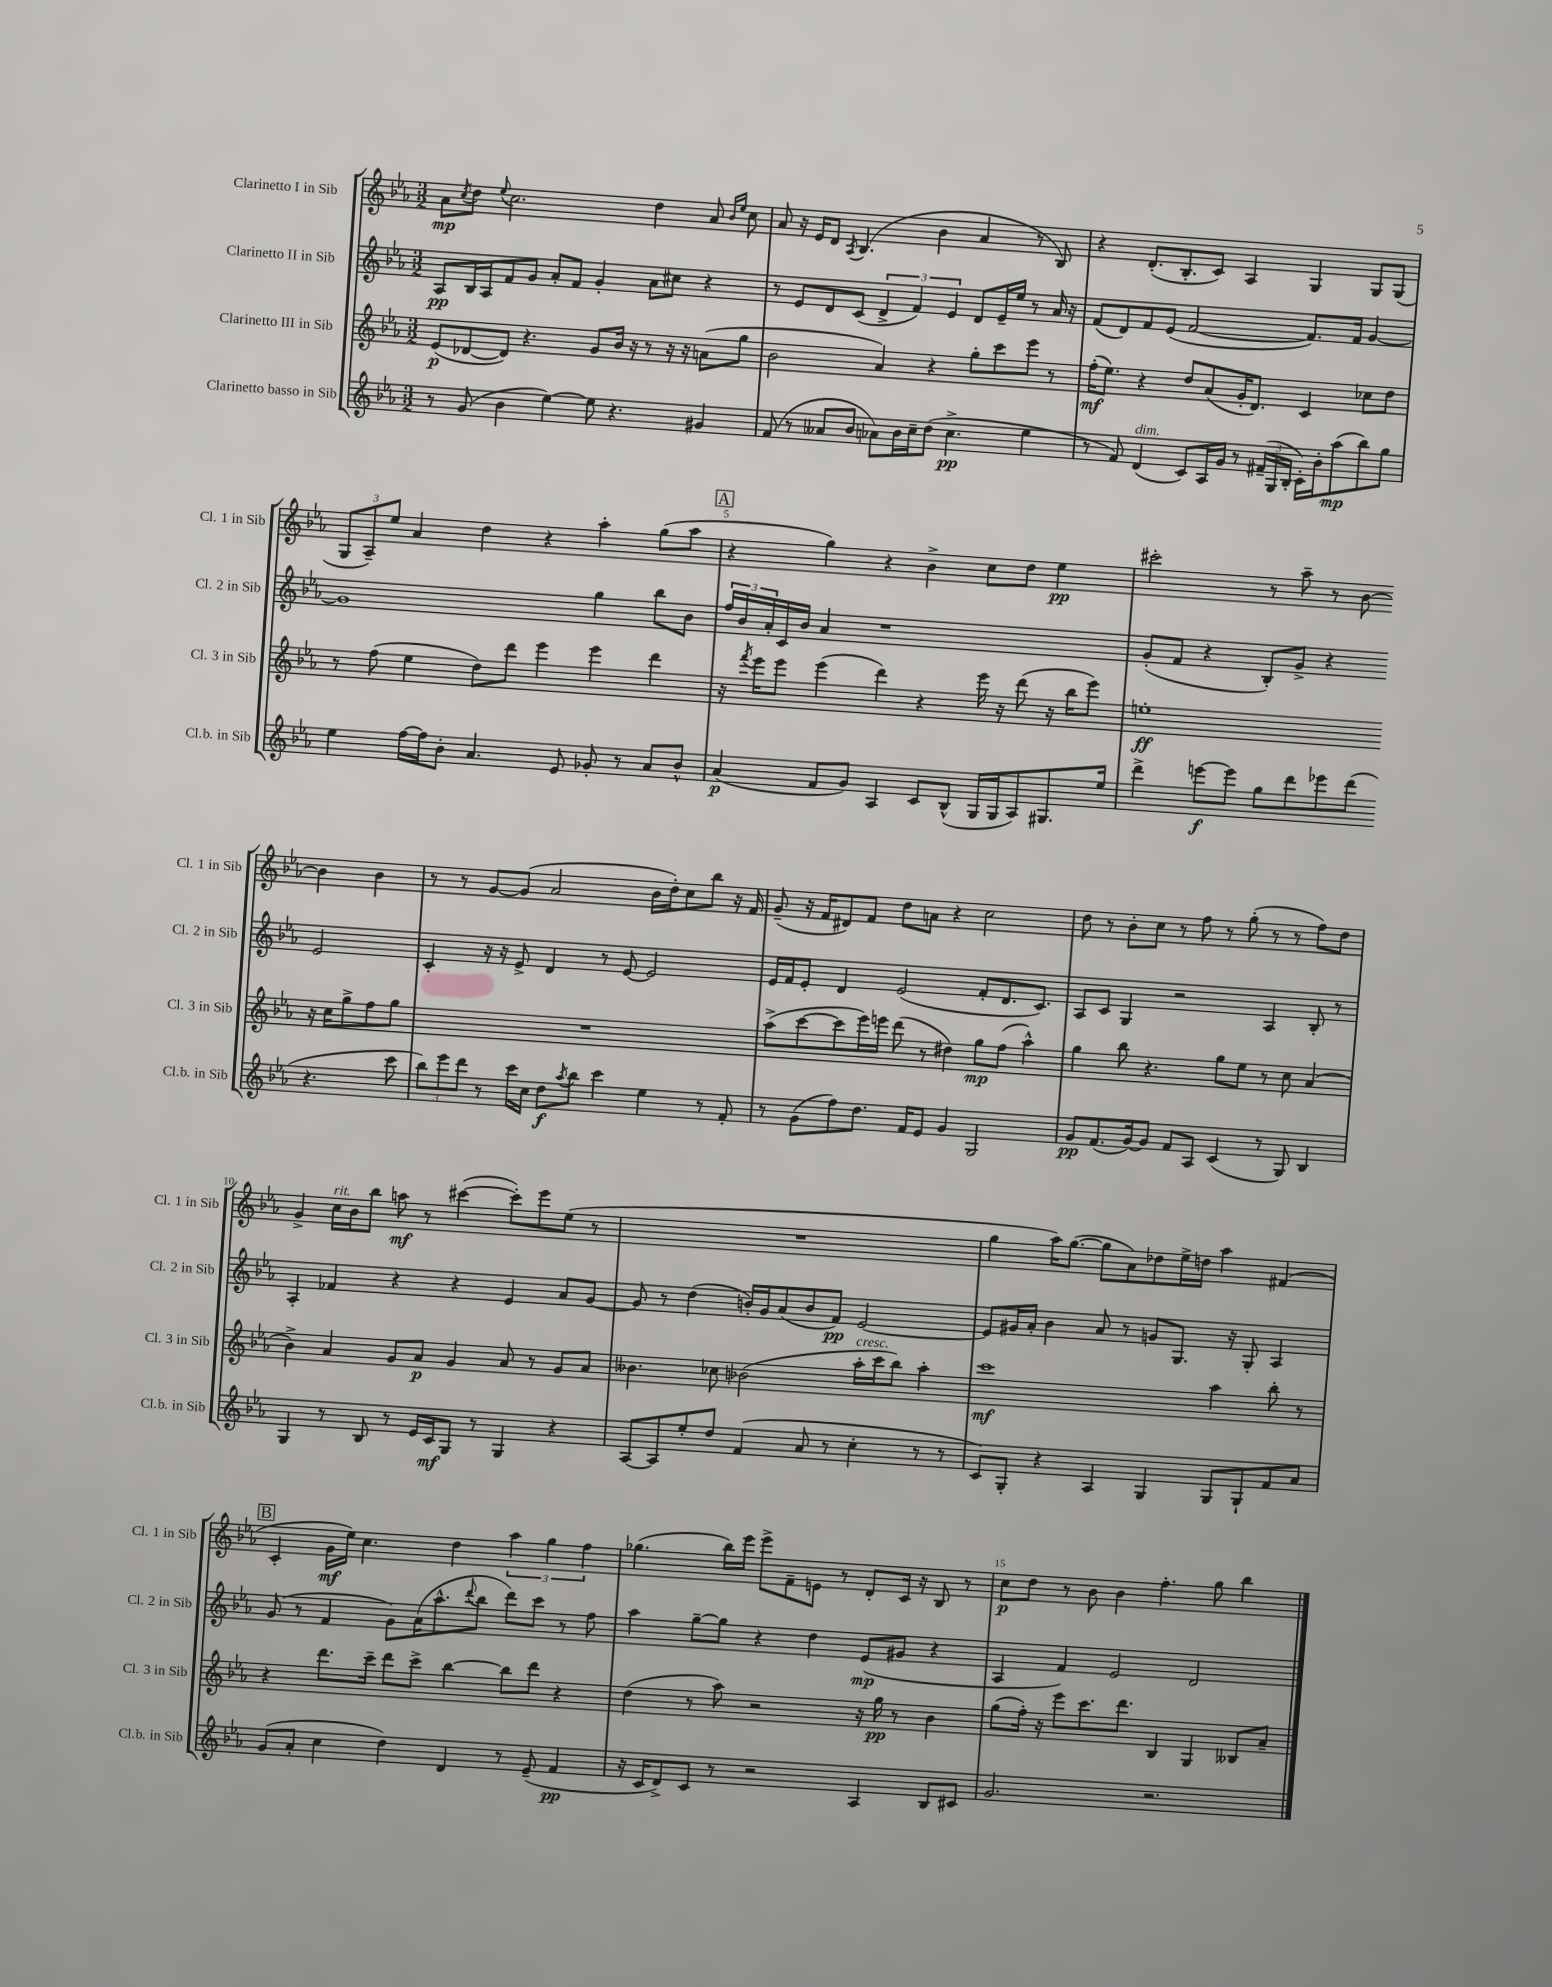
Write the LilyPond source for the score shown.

<<
\new StaffGroup <<
\new Staff = "s0" \with { instrumentName = "Clarinetto I in Sib" shortInstrumentName = "Cl. 1 in Sib" } {
    \clef treble \key ees \major \numericTimeSignature \time 3/2
    aes'8\mp \acciaccatura { c''8 } d''8 \appoggiatura { ees''8 } c''2. d''4 aes'8 \grace { bes'16 ees''16 } c''8 |
    aes'8 r16 ees'16 d'8 \acciaccatura { aes8 } bes4.( bes'4 aes'4 r8 bes8) |
    r4 d'8.-.( bes8.-. c'8) aes4 g4 g8 g8( |
    \tuplet 3/2 { g8 aes8--) ees''8 } aes'4 d''4 r4 aes''4-. g''8( aes''8 |
    \mark \markup { \box "A" } r4 g''4) r4 bes'4-> c''8 d''8 ees''4\pp |
    cis'''2-. r8 aes''8-- r8 bes'8~ bes'4 bes'4 |
    r8 r8 g'8~ g'8( aes'2 bes'16 d''16-.) c''8 bes''8 r16 f'16 |
    g'8--( r16 f'16 dis'8) f'8 d''8 a'8 r4 c''2 |
    d''8 r8 bes'8-. c''8 r8 f''8 r8 g''8-.( r8 r8 f''8) d''8 |
    g'4-> c''16^\markup { \italic "rit." } bes'16 bes''8 a''8\mf r8 cis'''4~( cis'''8-.) ees'''8 ees''8( r8 |
    R1. |
    g''4 aes''16) g''8.~( g''8 aes'8) des''8 ees''16-> d''16 aes''4 fis'4( |
    \mark \markup { \box "B" } c'4-. g'16\mf ees''16) c''4. d''4 \tuplet 3/2 { aes''4 g''4 f''4 } |
    ges''4.( bes''16) ees'''16 ees'''8-> f'8-- e'8 r8 d'8-. c'16 r16 bes8 r8 |
    c''8\p d''8 r8 bes'8 bes'4 f''4.-. g''8 bes''4 \bar "|." |
}
\new Staff = "s1" \with { instrumentName = "Clarinetto II in Sib" shortInstrumentName = "Cl. 2 in Sib" } {
    \clef treble \key ees \major \numericTimeSignature \time 3/2
    aes8\pp bes16 aes16 f'8 g'8 aes'8-. f'8 g'4-. aes'8 cis''8 r4 |
    r8 ees'8 d'8 c'8( \tuplet 3/2 { d'4-> f'4) ees'4 } d'8 ees'16-- ees''16 r8 aes'16 r16 |
    f'8( d'8) f'8 ees'8( f'2~ f'8.) f'16 g'4~ |
    g'1 g''4 bes''8 bes'8 |
    \mark \markup { \box "A" } \tuplet 3/2 { f''16 bes'16 aes'16-. } c'16 bes'16 aes'4 r1 |
    g'8-.( f'8 r4 bes8-.) g'8-> r4 ees'2 |
    c'4-. r16 r16 ees'8-> d'4 r8 ees'8~ ees'2 |
    ees'16 f'16 ees'8-. d'4 ees'2( f'8-. d'8. c'8.) |
    aes8 c'8 g4 r2 aes4 bes8-. r8 |
    aes4-. fes'4 r4 r4 ees'4 aes'8 g'8~ |
    g'8 r8 d''4( b'16-.) g'16 aes'8( b'8 f'8\pp) ees'2~ |
    ees'8 gis'16 aes'16-. bes'4 aes'8 r8 g'8 g8. r16 g8-. aes4 |
    \mark \markup { \box "B" } g'8( r8 f'4 g'8) aes'16( aes''8.-^ \appoggiatura { d'''8 } bes''8 d'''8) c'''8 r8 f''8 |
    aes''4 g''8~-- g''8 r4 d''4 ees'8\mp( gis'8 r4 |
    aes4 f'4) ees'2 d'2 \bar "|." |
}
\new Staff = "s2" \with { instrumentName = "Clarinetto III in Sib" shortInstrumentName = "Cl. 3 in Sib" } {
    \clef treble \key ees \major \numericTimeSignature \time 3/2
    ees'8\p( des'8~ des'8) r4. g'8 bes'16 r16 r8 r16 r16 a'8( g''8 |
    bes'2 aes'4) r4 g''8-. c'''8 ees'''8 r8 |
    f''16-.\mf( ees''8.) r4 d''8 aes'8( g'16-. d'8.) c'4 ces''8 d''8 |
    r8 f''8( ees''4 d''8) d'''8 ees'''4 ees'''4 d'''4 |
    \mark \markup { \box "A" } r16 \acciaccatura { f'''8 } ees'''16 ees'''8 ees'''4( d'''4) r4 ees'''16 r16 d'''8( r16 bes''16 ees'''8) |
    e''1-.\ff r16 c''16 g''8-> f''8 g''8 |
    R1. |
    aes''8->( c'''8~ c'''8 ees'''16) e'''16 d'''8( r8 dis''4) g''8\mp f''8( aes''4-^) |
    g''4 bes''8 r4. g''8 ees''8 r8 c''8 aes'4( |
    bes'4->) aes'4 g'8 aes'8\p g'4 aes'8 r8 g'8 aes'8 |
    beses'4. ces''8 bes'2( aes''16-.^\markup { \italic "cresc." } c'''16 bes''8) aes''4-. |
    c'''1\mf aes''4 bes''8-. r8 |
    \mark \markup { \box "B" } r4 d'''8. c'''16-- d'''8 c'''8-> bes''4~ bes''8 d'''8 r4 |
    d''4( r8 aes''8) r2 r16 g''16\pp r8 bes'4 |
    g''8( f''16-.) r16 ees'''8 c'''8. d'''8. bes4 g4 beses8 aes'8-- \bar "|." |
}
\new Staff = "s3" \with { instrumentName = "Clarinetto basso in Sib" shortInstrumentName = "Cl.b. in Sib" } {
    \clef treble \key ees \major \numericTimeSignature \time 3/2
    r8 g'8( bes'4 ees''4~) ees''8 r4. gis'4 |
    f'8( r8 aeses'8 bes'8 aes'8) bes'16 c''16-- d''8( c''4.->\pp ees''4 |
    r8 f'8) d'4^\markup { \italic "dim." }( c'8) aes16 g'16 r8 \tuplet 3/2 { fis'16--( g16 bes16-. } c'16-.) bes'16-. aes''8\mp( bes''8) g''8 |
    ees''4 f''16~ f''16 bes'8-. aes'4. ees'8 ges'8-. r8 aes'8 bes'8-^ |
    \mark \markup { \box "A" } aes'4\p( f'8 g'8) aes4 c'8 bes8-^( g16 g16 aes8) gis8. ees''16 |
    d'''4-> e'''8~\f e'''8 g''8 d'''8 ees'''8 d'''8( r4. c'''8 |
    \tuplet 3/2 { bes''8) ees'''8 d'''8 } r8 c'''16 c''16 d''8\f \acciaccatura { aes''8 } bes''8 c'''4 ees''4 r8 f'8-. |
    r8 g'8( f''8) d''8. f'16 ees'8 g'4 g2 |
    g'8\pp f'8.( g'16~) g'8 f'8 aes8 c'4( r8 g8) bes4 |
    g4 r8 bes8 r8 ees'16 c'16\mf g8 r8 g4 r4 |
    aes8~ aes8 ees''8-. d''8 f'4( aes'8 r8 c''4-. r8 r8 |
    c'8) g8-. r4 aes4 g4 g8 g8-! f'8 aes'8 |
    \mark \markup { \box "B" } g'8( aes'8-. c''4 d''4) d'4 r8 ees'8--( f'4\pp |
    r16 c'16 d'8->) c'8 r8 r2 aes4 bes8 cis'8 |
    g'2. r2. \bar "|." |
}
>>
>>
\layout { \context { \Score \override BarNumber.break-visibility = ##(#f #t #t) barNumberVisibility = #(every-nth-bar-number-visible 5) } }
